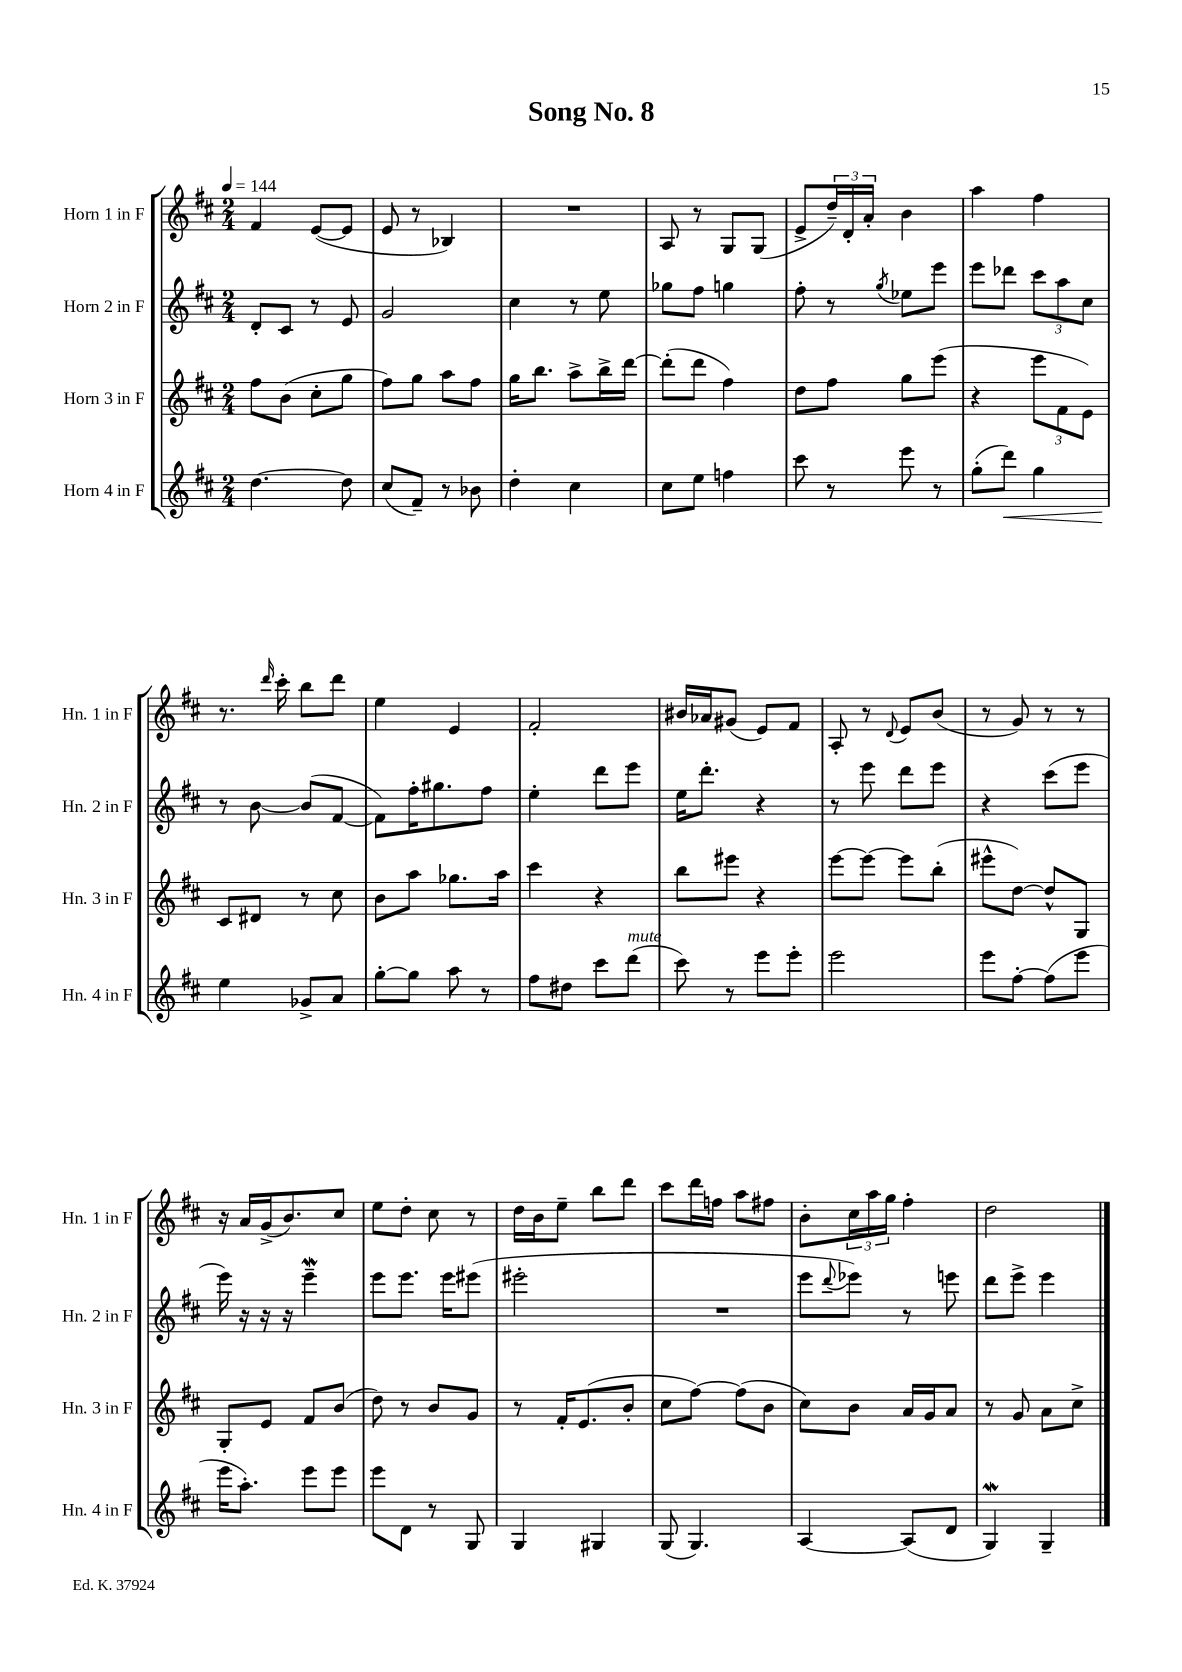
\header { title = "Song No. 8" }
<<
\new StaffGroup <<
\new Staff = "s0" \with { instrumentName = "Horn 1 in F" shortInstrumentName = "Hn. 1 in F" } {
    \clef treble \key d \major \numericTimeSignature \time 2/4 \tempo 4 = 144
    fis'4 e'8~( e'8 |
    e'8 r8 bes4) |
    R2 |
    a8 r8 g8 g8( |
    e'8-> \tuplet 3/2 { d''16--) d'16-. a'16-. } b'4 |
    a''4 fis''4 |
    r8. \grace { d'''16 } cis'''16-. b''8 d'''8 |
    e''4 e'4 |
    fis'2-. |
    bis'16 aes'16 gis'8( e'8) fis'8 |
    a8-. r8 \appoggiatura { d'8 } e'8 b'8( |
    r8 g'8) r8 r8 |
    r16 a'16 g'16->( b'8.) cis''8 |
    e''8 d''8-. cis''8 r8 |
    d''16 b'16 e''8-- b''8 d'''8 |
    cis'''8 d'''16 f''16 a''8 fis''8 |
    b'8-. \tuplet 3/2 { cis''16 a''16 g''16 } fis''4-. |
    d''2 \bar "|." |
}
\new Staff = "s1" \with { instrumentName = "Horn 2 in F" shortInstrumentName = "Hn. 2 in F" } {
    \clef treble \key d \major \numericTimeSignature \time 2/4
    d'8-. cis'8 r8 e'8 |
    g'2 |
    cis''4 r8 e''8 |
    ges''8 fis''8 g''4 |
    fis''8-. r8 \acciaccatura { g''8 } ees''8 e'''8 |
    e'''8 des'''8 \tuplet 3/2 { cis'''8 a''8 cis''8 } |
    r8 b'8~ b'8( fis'8~ |
    fis'8) fis''16-. gis''8. fis''8 |
    e''4-. d'''8 e'''8 |
    e''16 d'''8.-. r4 |
    r8 e'''8 d'''8 e'''8 |
    r4 cis'''8( e'''8 |
    e'''16) r16 r16 r16 e'''4--\mordent |
    e'''8 e'''8. e'''16 eis'''8( |
    eis'''2-. |
    R2 |
    e'''8 \appoggiatura { d'''8 } ees'''8) r8 e'''8 |
    d'''8 e'''8-> e'''4 \bar "|." |
}
\new Staff = "s2" \with { instrumentName = "Horn 3 in F" shortInstrumentName = "Hn. 3 in F" } {
    \clef treble \key d \major \numericTimeSignature \time 2/4
    fis''8 b'8( cis''8-. g''8 |
    fis''8) g''8 a''8 fis''8 |
    g''16 b''8. a''8-> b''16-> d'''16~ |
    d'''8-.( d'''8 fis''4) |
    d''8 fis''8 g''8 e'''8( |
    r4 \tuplet 3/2 { e'''8 fis'8 e'8) } |
    cis'8 dis'8 r8 cis''8 |
    b'8 a''8 ges''8. a''16 |
    cis'''4 r4 |
    b''8 eis'''8 r4 |
    e'''8~ e'''8~ e'''8 b''8-.( |
    eis'''8-^ d''8~) d''8-^ g8 |
    g8-. e'8 fis'8 b'8( |
    d''8) r8 b'8 g'8 |
    r8 fis'16-. e'8.( b'8-. |
    cis''8 fis''8~) fis''8( b'8 |
    cis''8) b'8 a'16 g'16 a'8 |
    r8 g'8 a'8 cis''8-> \bar "|." |
}
\new Staff = "s3" \with { instrumentName = "Horn 4 in F" shortInstrumentName = "Hn. 4 in F" } {
    \clef treble \key d \major \numericTimeSignature \time 2/4
    d''4.~ d''8 |
    cis''8( fis'8--) r8 bes'8 |
    d''4-. cis''4 |
    cis''8 e''8 f''4 |
    cis'''8 r8 e'''8 r8 |
    g''8-.( d'''8\<) g''4 |
    e''4\! ges'8-> a'8 |
    g''8~-. g''8 a''8 r8 |
    fis''8 dis''8 cis'''8 d'''8^\markup { \italic "mute" }( |
    cis'''8) r8 e'''8 e'''8-. |
    e'''2 |
    e'''8 fis''8~-. fis''8( e'''8 |
    e'''16 a''8.-.) e'''8 e'''8 |
    e'''8 d'8 r8 g8 |
    g4 gis4 |
    g8( g4.) |
    a4~ a8( d'8 |
    g4\mordent) g4-- \bar "|." |
}
>>
>>
\layout { \context { \Score \remove "Bar_number_engraver" } }
